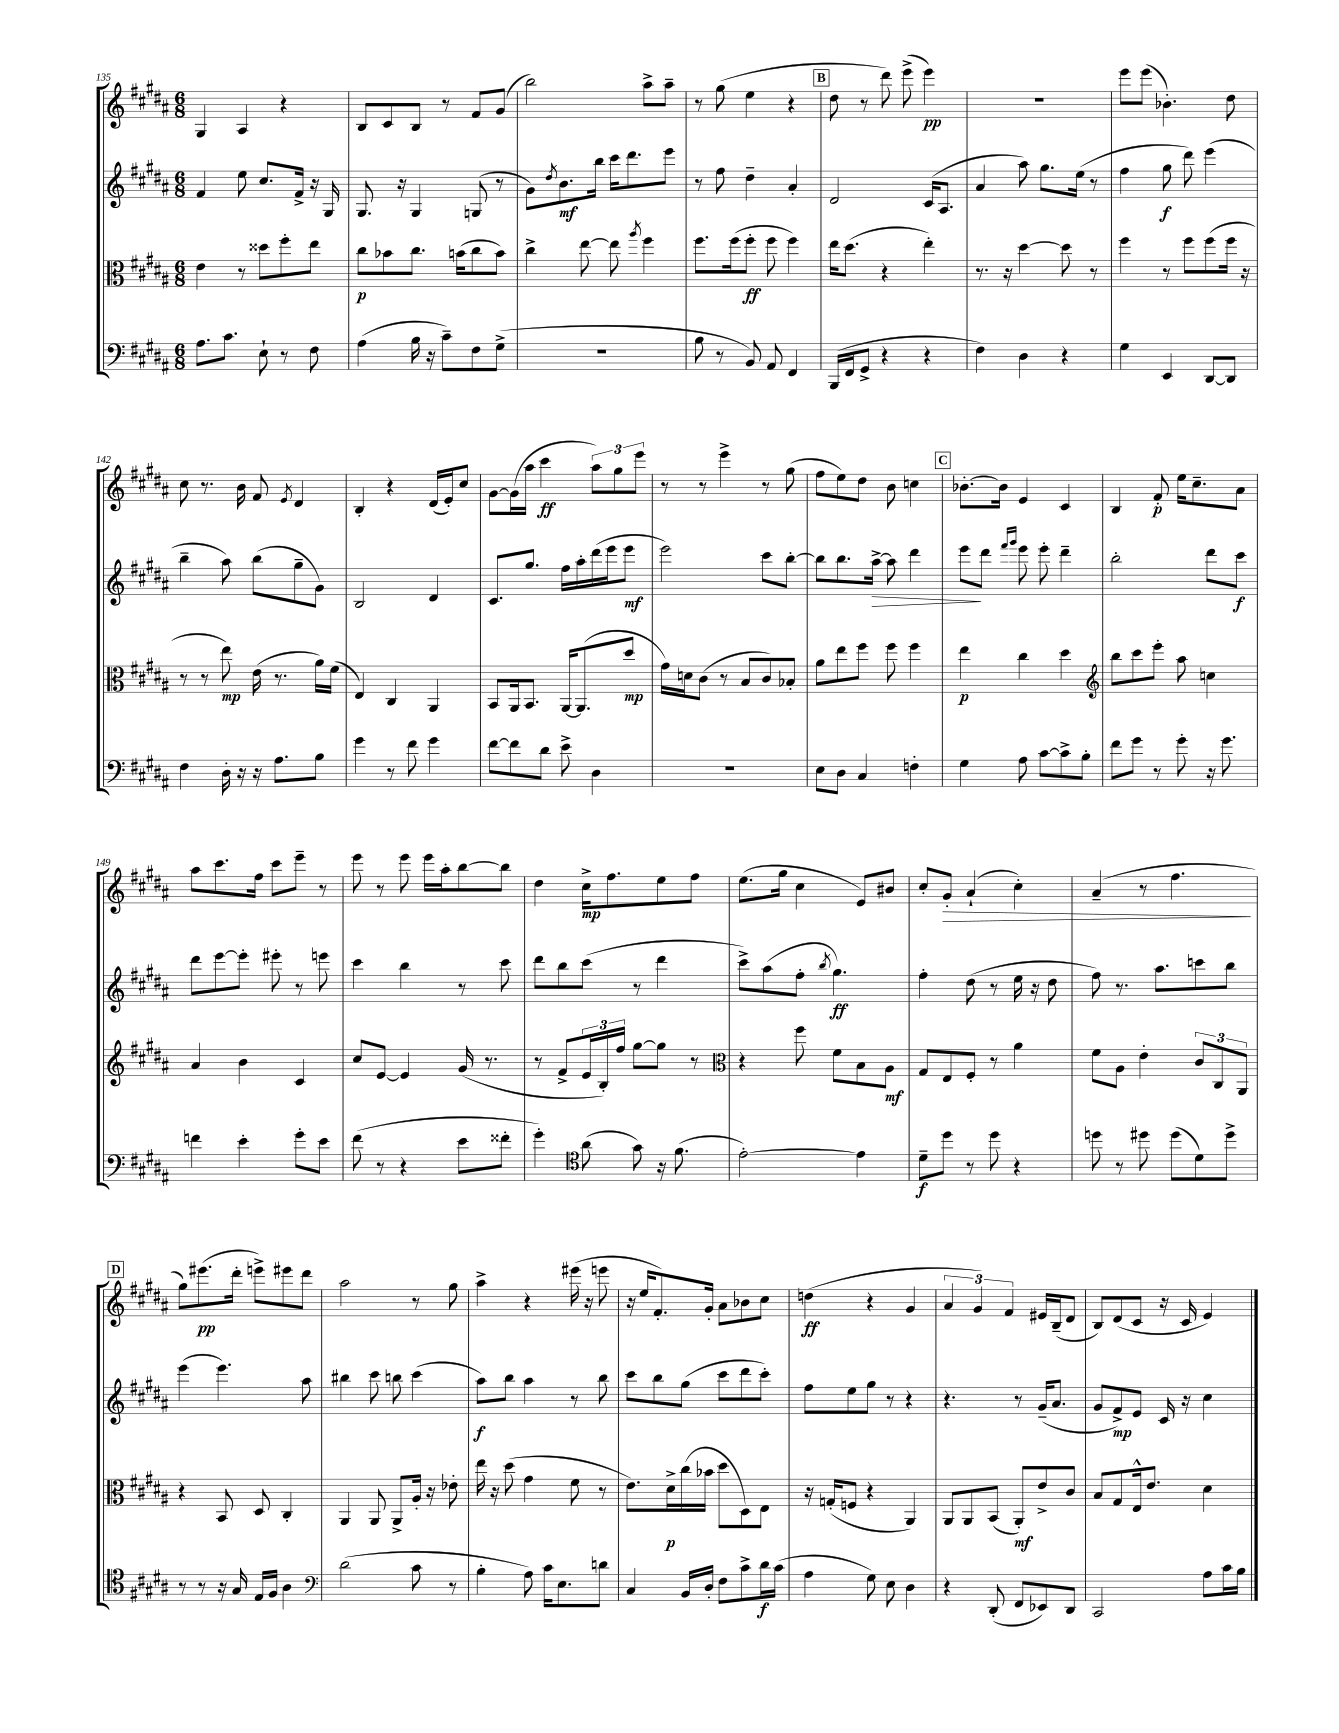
<<
\new StaffGroup <<
\new Staff = "s0" {
    \clef treble \key b \major \numericTimeSignature \time 6/8
    gis4 ais4 r4 |
    b8 cis'8 b8 r8 fis'8 gis'8( |
    b''2) ais''8-> ais''8-- |
    r8 gis''8( e''4 r4 |
    \mark \markup { \box "B" } dis''8 r8 dis'''8) e'''8->( e'''4\pp) |
    R2. |
    e'''8 e'''8( bes'4.-.) dis''8 |
    cis''8 r8. b'16 fis'8 \acciaccatura { e'8 } dis'4 |
    b4-. r4 dis'16( e'16-.) cis''8 |
    gis'8~ gis'16( ais''16 cis'''4\ff \tuplet 3/2 { ais''8) gis''8 e'''8 } |
    r8 r8 e'''4-> r8 gis''8( |
    fis''8 e''8) dis''8 b'8 c''4 |
    \mark \markup { \box "C" } bes'8.~-. bes'16 e'4 cis'4 |
    b4 fis'8-.\p e''16 cis''8.-- ais'8 |
    ais''8 cis'''8. fis''16 cis'''8 e'''8-- r8 |
    e'''8 r8 e'''8 e'''16 ais''16-. b''8~ b''8 |
    dis''4 cis''16->\mp fis''8. e''8 fis''8 |
    e''8.( gis''16 cis''4 e'8) bis'8 |
    cis''8-. gis'8-.\> ais'4-!( cis''4-.) |
    ais'4--( r8 fis''4.\! |
    \mark \markup { \box "D" } gis''8) eis'''8.\pp( dis'''16-. e'''8->) eis'''8 dis'''8 |
    ais''2 r8 gis''8 |
    ais''4-> r4 eis'''16( r16 e'''8 |
    r16 e''16 fis'8.-.) gis'16-. ais'8 bes'8 cis''8 |
    d''4\ff( r4 gis'4 |
    \tuplet 3/2 { ais'4 gis'4) fis'4 } eis'16 b16--( dis'8 |
    b8) dis'8( cis'8 r16 cis'16 e'4) \bar "|." |
}
\new Staff = "s1" {
    \clef treble \key b \major \numericTimeSignature \time 6/8
    fis'4 e''8 cis''8. fis'16-> r16 gis16 |
    gis8. r16 gis4 g8( r8 |
    gis'8) \acciaccatura { dis''8 } b'8.\mf b''16 cis'''16 dis'''8. e'''8 |
    r8 fis''8 dis''4-- ais'4-. |
    \mark \markup { \box "B" } dis'2 cis'16( ais8. |
    ais'4 ais''8) gis''8. e''16( r8 |
    fis''4 gis''8\f dis'''8) e'''4( |
    b''4-- ais''8) b''8( gis''8-- gis'8) |
    b2 dis'4 |
    cis'8. gis''8. fis''16 ais''16-. dis'''16( e'''16 e'''8\mf |
    e'''2) cis'''8 b''8~-. |
    b''8 b''8. ais''16~->\> ais''8 dis'''4 |
    \mark \markup { \box "C" } e'''8\! dis'''8 \grace { fis'''16 gis'''16 } e'''8 e'''8-. dis'''4-- |
    b''2-. dis'''8 cis'''8\f |
    dis'''8 e'''8~ e'''8-. eis'''8-. r8 e'''8 |
    cis'''4 b''4 r8 cis'''8 |
    dis'''8 b''8 cis'''8( r8 dis'''4 |
    cis'''8->) ais''8( fis''8-. \acciaccatura { b''8 } gis''4.\ff) |
    fis''4-. dis''8( r8 e''16 r16 dis''8 |
    fis''8) r8. ais''8. c'''8 b''8 |
    \mark \markup { \box "D" } e'''4( e'''4.) ais''8 |
    bis''4 cis'''8 b''8 cis'''4( |
    ais''8\f) b''8 ais''4 r8 b''8 |
    cis'''8 b''8 gis''8( cis'''8 dis'''8 cis'''8-.) |
    fis''8 e''8 gis''8 r8 r4 |
    r4. r8 gis'16--( ais'8. |
    gis'8 fis'8->\mp) e'8 cis'16 r16 cis''4 \bar "|." |
}
\new Staff = "s2" {
    \clef alto \key b \major \numericTimeSignature \time 6/8
    e'4 r8 disis''8 fis''8-. e''8 |
    cis''8\p bes'8 cis''8. b'16( cis''8 b'8) |
    cis''4-> e''8~ e''8 \acciaccatura { ais''8 } fis''4 |
    fis''8. fis''16( fis''8-.\ff fis''8 fis''4) |
    \mark \markup { \box "B" } e''16 dis''8.( r4 e''4-.) |
    r8. r16 dis''4~ dis''8 r8 |
    fis''4 r8 fis''8 fis''8( fis''16 r16 |
    r8 r8 e''8\mp) e'16( r8. ais'16) fis'16( |
    e4) cis4 ais,4 |
    b,8 ais,16 b,8. ais,16~ ais,8.( dis''8\mp |
    gis'16) d'16 cis'8( r8 b8 cis'8) bes8-. |
    ais'8 e''8 fis''8 fis''8 fis''4 |
    \mark \markup { \box "C" } e''4\p cis''4 dis''4 |
    \clef treble b''8 cis'''8 e'''8-. ais''8 c''4 |
    ais'4 b'4 cis'4 |
    cis''8 e'8~ e'4 gis'16( r8. |
    r8 fis'8-> \tuplet 3/2 { e'16 b16-.) fis''16 } gis''8~ gis''8 r8 |
    \clef alto r4 fis''8 fis'8 b8 ais8\mf |
    gis8 e8 fis8-. r8 ais'4 |
    fis'8 ais8 e'4-. \tuplet 3/2 { cis'8 cis8 ais,8 } |
    \mark \markup { \box "D" } r4 b,8 dis8 cis4-. |
    ais,4 ais,8 ais,8-> ais16-. r16 ees'8-. |
    e''16 r16 dis''8( gis'4 fis'8 r8 |
    e'8.) dis'16->\p cis''16( bes'16 dis''8 dis8) e8 |
    r16 g16-.( f8 r4 ais,4) |
    ais,8 ais,8 b,8( ais,8-.\mf) e'8-> cis'8 |
    b8 gis8 e16-^ e'8. dis'4 \bar "|." |
}
\new Staff = "s3" {
    \clef bass \key b \major \numericTimeSignature \time 6/8
    ais8. cis'8. e8-! r8 fis8 |
    ais4( b16 r16 cis'8--) fis8 gis8->( |
    R2. |
    b8 r8 b,8) ais,8 fis,4 |
    \mark \markup { \box "B" } b,,16( fis,16 gis,8-> r4 r4 |
    fis4) dis4 r4 |
    gis4 e,4 dis,8~ dis,8 |
    fis4 dis16-. r16 r16 ais8. b8 |
    gis'4 r8 fis'8 gis'4 |
    fis'8~ fis'8 dis'8 e'8-> dis4 |
    R2. |
    e8 dis8 cis4 f4-. |
    \mark \markup { \box "C" } gis4 ais8 cis'8~ cis'8-> b8-. |
    fis'8 gis'8 r8 gis'8-. r16 gis'8. |
    f'4 e'4-. gis'8-. e'8 |
    fis'8( r8 r4 e'8 fisis'8-. |
    gis'4-.) \clef tenor ais'8( gis'8) r16 fis'8.( |
    e'2~-.) e'4 |
    dis'8--\f dis''8 r8 dis''8 r4 |
    d''8 r8 dis''8 dis''8( dis'8) dis''8-> |
    \mark \markup { \box "D" } r8 r8 r16 gis16 e16 fis16 ais4 |
    \clef bass dis'2( cis'8 r8 |
    b4-. ais8) cis'16 e8. d'8 |
    cis4 b,16 dis16-. fis8 cis'8-> dis'16\f cis'16( |
    ais4 gis8) e8 dis4 |
    r4 dis,8-.( fis,8 ees,8) dis,8 |
    cis,2 ais8 cis'16 b16 \bar "|." |
}
>>
>>
\layout { \context { \Score currentBarNumber = #135 } }
